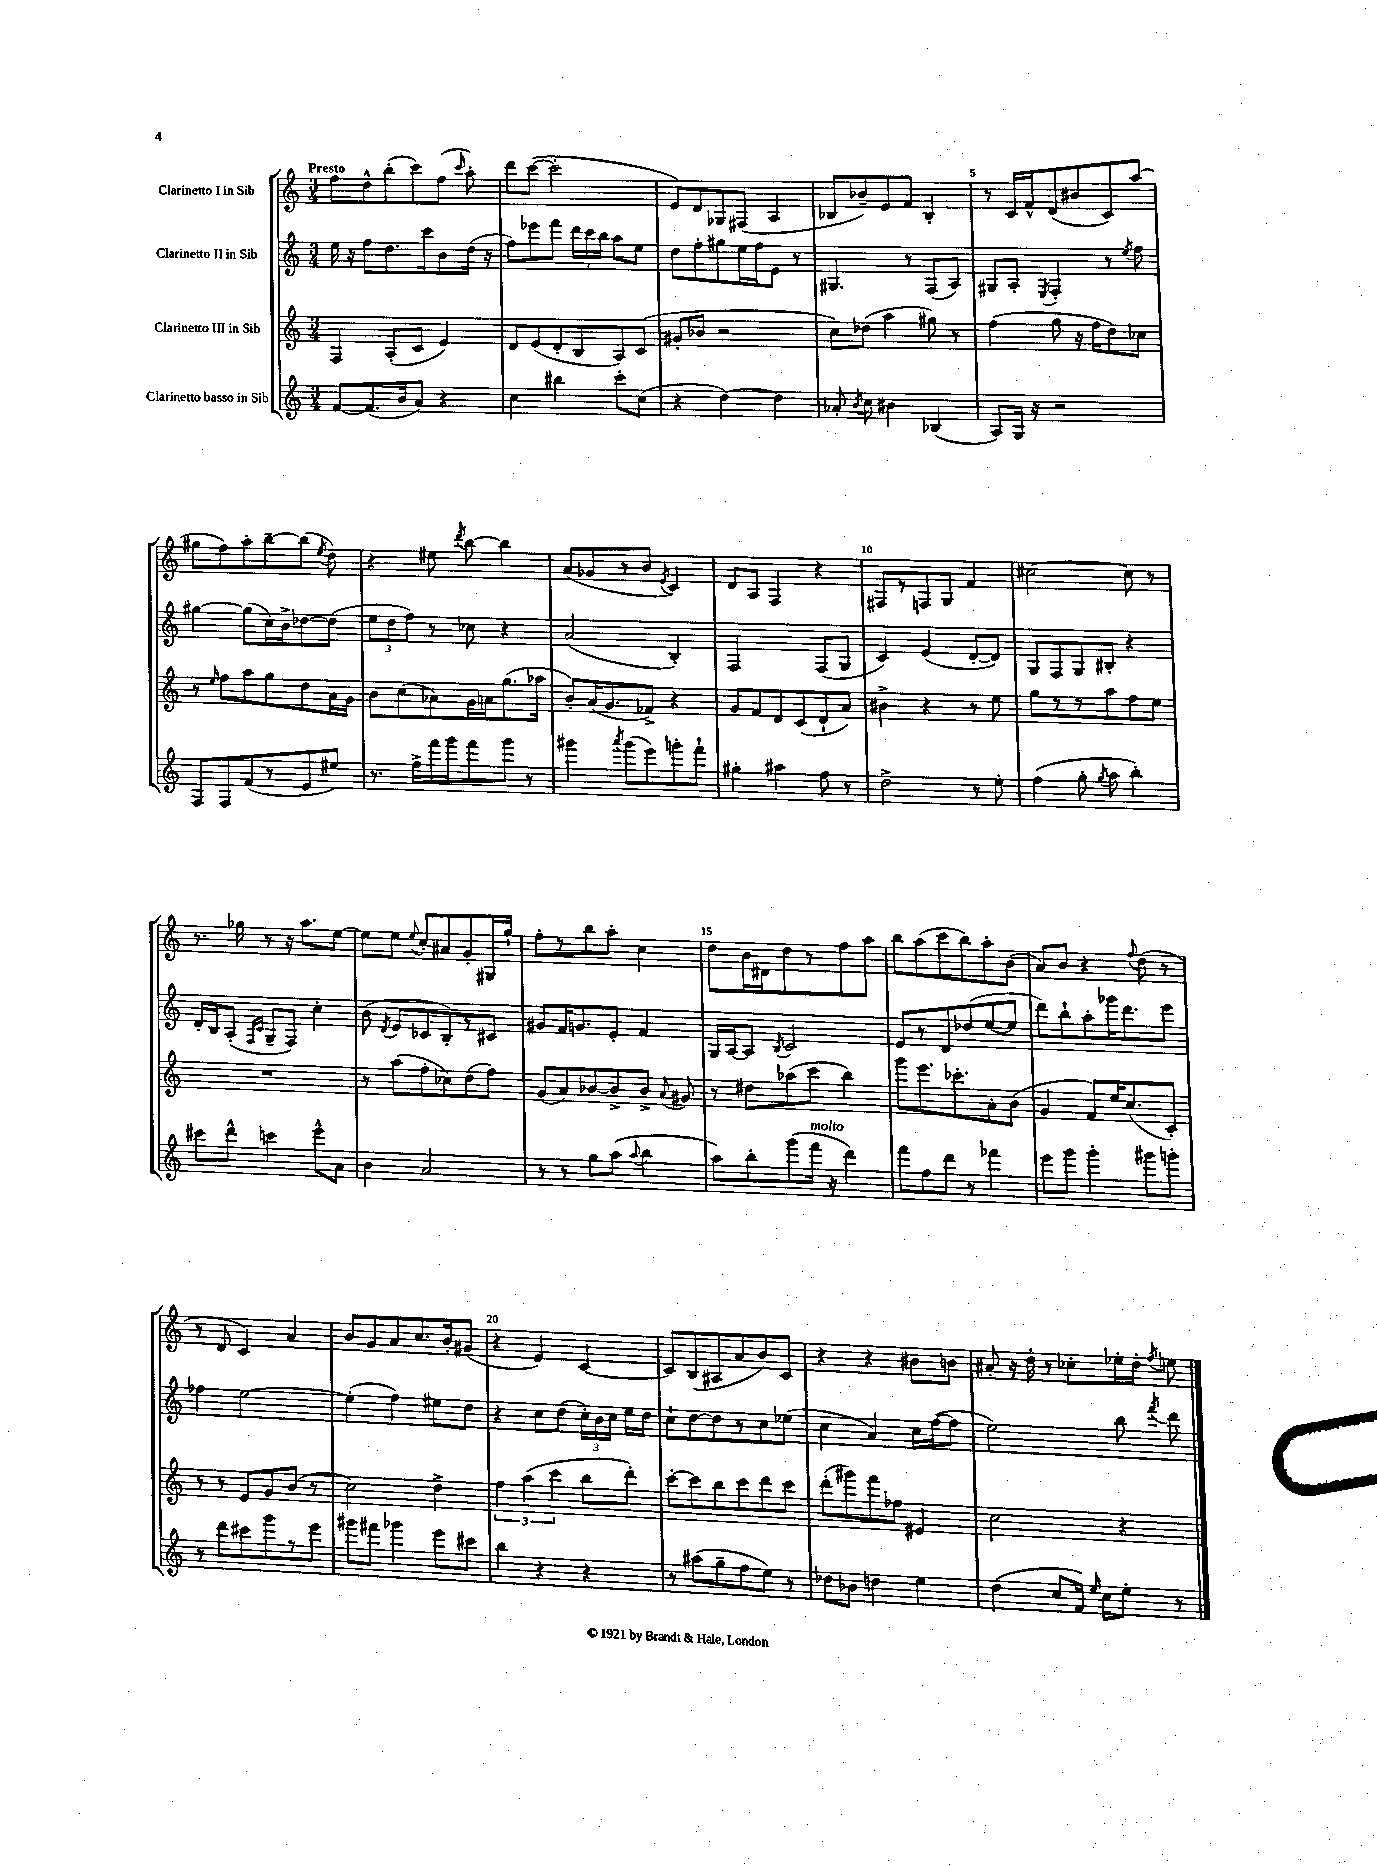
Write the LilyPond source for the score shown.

<<
\new StaffGroup <<
\new Staff = "s0" \with { instrumentName = "Clarinetto I in Sib" } {
    \clef treble \key c \major \numericTimeSignature \time 3/4 \tempo "Presto"
    \autoBeamOff f''8[ d''8-^ b''8-.( c'''8) f''8]( \grace { c'''16 } a''8-.) |
    d'''8[ c'''8]~( c'''2-. |
    e'8[) d'8 ges8 fis8]( a4 |
    bes8[ bes'8--) e'8 f'8] bes4-. |
    r8 c'16[ f'16-^ d'8( bis'8 c'8) a''8]( |
    gis''8[ f''8) a''8-. b''8~-- b''8]( \acciaccatura { e''8 } d''8) |
    r4 eis''8 \acciaccatura { d'''8 } b''8~ b''4 |
    a'8[( ges'8 r8 b'8] \acciaccatura { e'8 } c'4) |
    d'8[ a8] f4 r4 |
    fis8[ r8 f8 g8] f'4 |
    cis''2~ cis''8 r8 |
    r8. ges''16 r8 r16 a''8.[ e''8]~ |
    e''8[ e''8] \appoggiatura { e''8 } c''8[-. ais'8 g'8-. gis16 g''16]-! |
    f''8[-. r8 b''8 a''8]-. c''4 |
    d''8[ b'16 dis'16 d''8 r8 f''8 a''8] |
    b''8[ a''8( c'''8 b''8) a''8-. b'8]( |
    a'8[) b'8] r4 \appoggiatura { f''8 } d''8( r8 |
    r8 d'8 c'4) a'4 |
    b'8[ g'8 a'8 c''8. b'16-. gis'8]( |
    r4 e'4) c'4~ |
    c'8[ b8( ais8 a'8 b'8) c'8] |
    r4 r4 bis'8[ b'8] |
    ais'8-. r16 d''16-. r8 ces''8[-. ees''16-. d''16]-. \acciaccatura { f''8 } e''8 \bar "|." |
}
\new Staff = "s1" \with { instrumentName = "Clarinetto II in Sib" } {
    \clef treble \key c \major \numericTimeSignature \time 3/4
    \autoBeamOff e''16 r16 f''8[ d''8. c'''16 b'8 d''16]( r16 |
    f''8[) ees'''8 f'''8] \tuplet 3/2 { d'''16[ c'''16 b''16] } a''8[ e''8] |
    d''8[ f''8-. gis''8 e''16 f''16 e'8] r8 |
    gis4. r8 f8[( a8]) |
    gis8[ a8]-. \acciaccatura { e8 } f4-. r8 \acciaccatura { e''8 } f''8 |
    gis''4~ gis''8[( c''16) b'16-> des''8~ des''8]( |
    \tuplet 3/2 { e''8[ d''8 f''8]) } r8 ces''8 r4 |
    a'2( b4-.) |
    f2 f8[( g8] |
    c'4) e'4( d'8[~-. d'8]) |
    g8[ f8 g8 bis8]-. r4 |
    d'16[-. b16 a8]-.( \grace { f16[ c'16] } g8[-- f8]) c''4-. |
    b'8( \acciaccatura { d'8 } e'8[ ces'8 b8-.) r8 cis'8] |
    gis'8[ f'16 g'8. e'8]-. f'4 |
    g16[ a16~ a8] \acciaccatura { b8 } c'2 |
    e'8[ r8 d'8 des''8( e''8~ e''8] |
    d'''8[) b''8-! a''8-. ges'''16 d'''8. e'''8] |
    fes''4 e''2~ |
    e''4-.( f''4) eis''8[ d''8] |
    r4 c''8[ d''8]( \tuplet 3/2 { c''16[-.) b'16 c''16] } e''16[ d''16] |
    c''8[-! d''8~ d''8 r8 c''8 ees''8]( |
    c''4 a'4) c''16[ f''16~( f''8] |
    e''2) b''8 \acciaccatura { f'''8 } d'''8 \bar "|." |
}
\new Staff = "s2" \with { instrumentName = "Clarinetto III in Sib" } {
    \clef treble \key c \major \numericTimeSignature \time 3/4
    \autoBeamOff f4 a8[-.( c'8] e'4) |
    d'8[ e'8( d'8-. b8 a8) c'8]( |
    gis'8[-. bes'8] r2 |
    c''8[) des''8]( a''4 gis''8) r8 |
    f''4( g''8 r16 f''16[ d''8) ces''8] |
    r8 \grace { e''16 } f''8[ a''8 g''8 d''8 a'16 g'16] |
    b'8[ c''8( aes'8) g'16 a'16 g''8.( aes''16] |
    b'8[-.) a'16( g'8. fes'8]->) r4 |
    g'8[ f'8 d'8 c'8( d'8-! a'8]) |
    bis'4-> r4 r8 e''8 |
    g''8[ r8 r8 a''8 f''8 e''8] |
    R2. |
    r8 a''8[( f''8-. ces''8) d''8( f''8]) |
    g'8[( a'8) bes'8~ bes'8-> bes'8]-> \appoggiatura { a'8 } gis'8 |
    r8 dis''8[ aes''8( c'''8] b''4) |
    g'''8[ e'''8. ces'''8.-. a'8-. b'8]( |
    g'4 f'8[) e''16 c''8.( c'8]-.) |
    r8 r8 e'8[ g'8 b'8]( r8 |
    c''2) d''4-> |
    \tuplet 3/2 { f''4 a''4( c'''4 } b''8[ d'''8]-.) |
    c'''8[~-. c'''8 b''8 c'''8 d'''8 c'''8] |
    d'''8[-.( gis'''8) f'''8 fes''8] eis'4 |
    c''2 r4 \bar "|." |
}
\new Staff = "s3" \with { instrumentName = "Clarinetto basso in Sib" } {
    \clef treble \key c \major \numericTimeSignature \time 3/4
    \autoBeamOff f'8[~ f'8.( b'16 a'8]) r4 |
    c''4 bis''4 c'''8[-. c''8]( |
    r4 d''4~) d''4 |
    aes'8-. \acciaccatura { b'8 } c''8 bis'4 bes4( |
    a8[) g16] r16 r2 |
    f8[ f8 f'8( r8 e'8 eis''8]) |
    r8. f''16[-> f'''16 g'''16 f'''8 g'''8] r8 |
    gis'''4 \acciaccatura { a'''8 } gis'''8[( e'''8) g'''8-. f'''8]-! |
    gis''4-. ais''4 f''8 r8 |
    d''2-> r8 e''8-. |
    f''4( g''8-. \acciaccatura { g''8 } a''8 b''4-.) |
    cis'''8[ d'''8]-^ c'''4 e'''8[-^ a'8] |
    b'4 a'2 |
    r8 r8 g''8[ a''8]( \appoggiatura { a''8 } b''4 |
    a''8[) b''8-. g'''8( f'''16]^\markup { \italic "molto" } r16 d'''4) |
    f'''8[ f''8 d'''8] r8 fes'''4 |
    e'''8[ g'''8] g'''4-. gis'''8[ g'''8]-. |
    r8 d'''8[ cis'''8 g'''8 r8 e'''8] |
    gis'''8[ fis'''8] ges'''4 e'''8[ cis'''8] |
    b''4 r4 r4 |
    r8 ais''8[( g''8-- f''8 e''8]) r8 |
    des''8[ bes'8] d''4 e''4 |
    d''4( c''8[ f'16]) \grace { e''16 } c''16[ e''8]-. r8 \bar "|." |
}
>>
>>
\layout { \context { \Score \override BarNumber.break-visibility = ##(#f #t #t) barNumberVisibility = #(every-nth-bar-number-visible 5) } }
